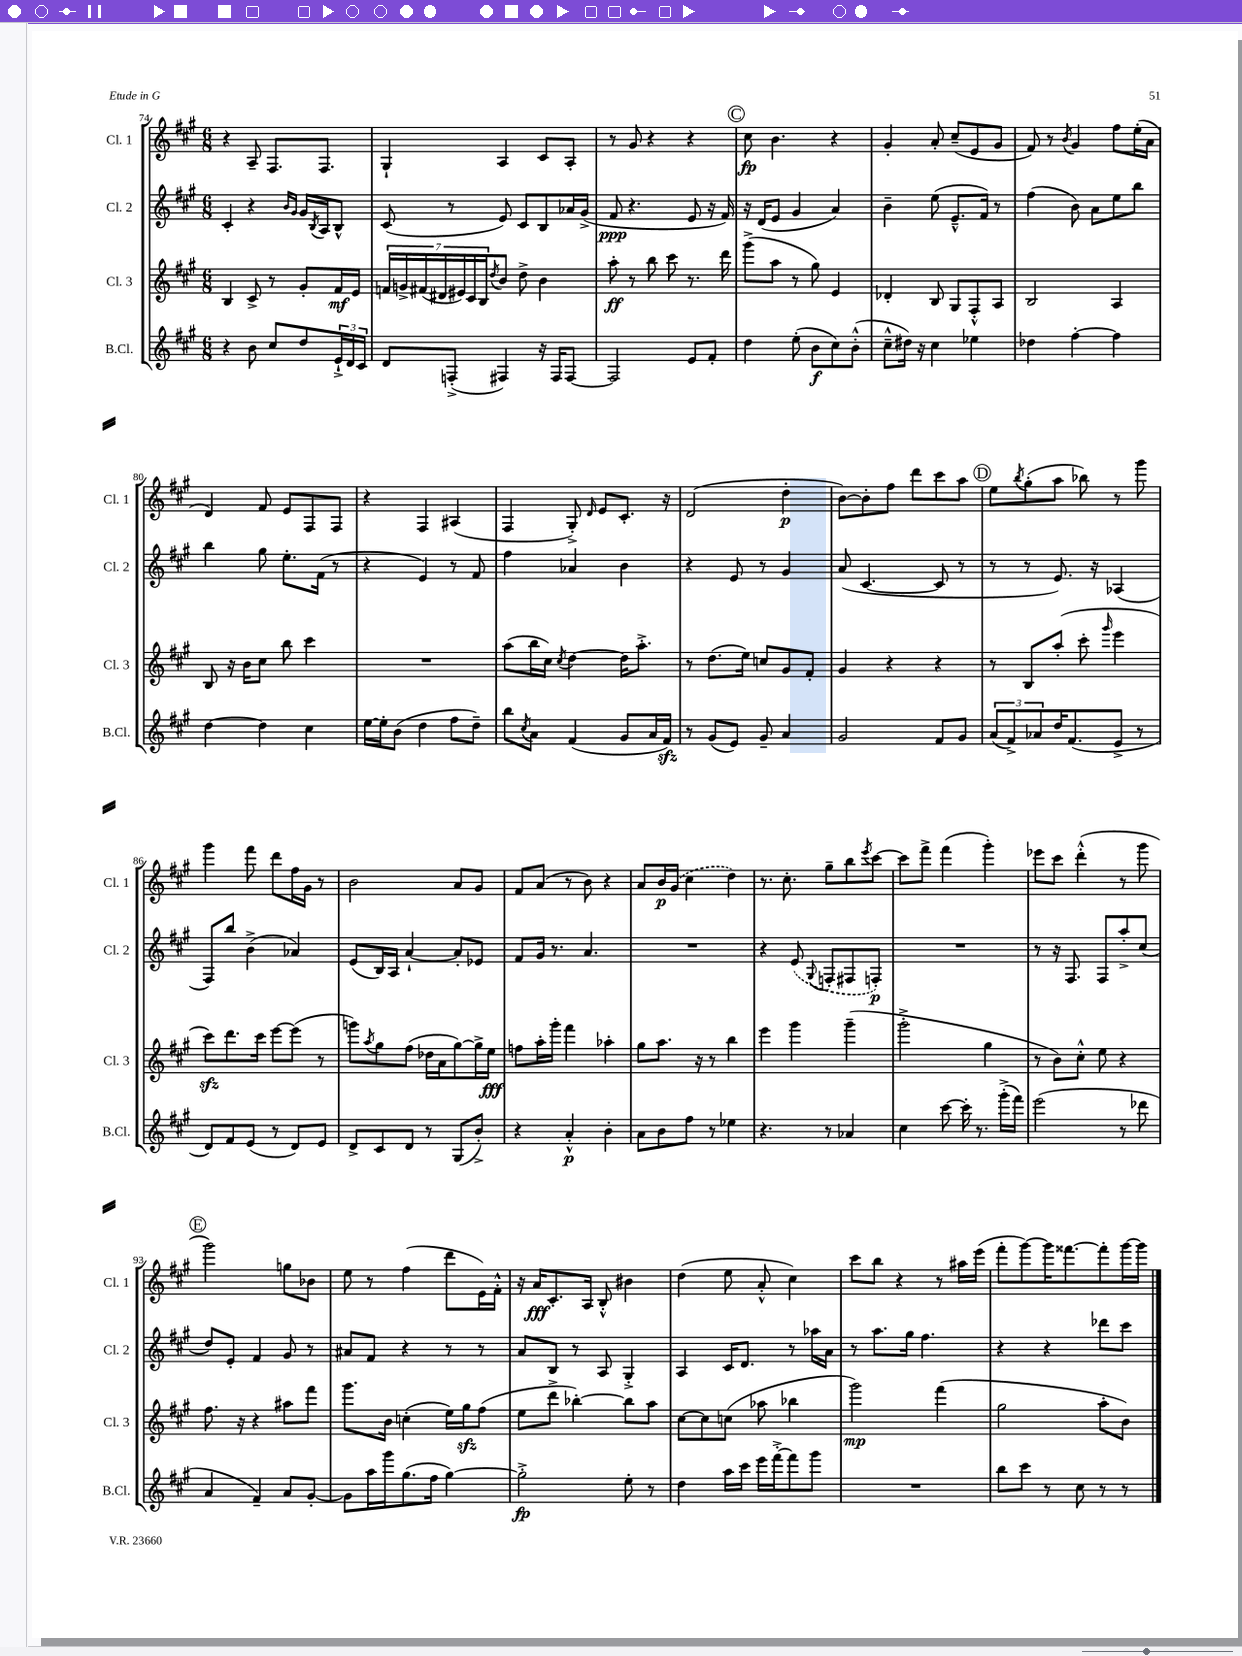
<<
\new StaffGroup <<
\new Staff = "s0" \with { instrumentName = "Cl. 1" shortInstrumentName = "Cl. 1" } {
    \clef treble \key a \major \numericTimeSignature \time 6/8
    r4 a8-- fis8. fis8. |
    gis4-! a4 cis'8 a8-. |
    r8 gis'8 r4 r4 |
    \mark \markup { \circle "C" } cis''8\fp b'4. r4 |
    gis'4-. a'8-. cis''8--( e'8 gis'8 |
    fis'8) r8 \acciaccatura { b'8 } gis'4 fis''8 e''16-.( a'16 |
    d'4) fis'8 e'8 fis8 fis8 |
    r4 fis4 ais4( |
    fis4 gis8-.->) \grace { d'16 } e'8 cis'8.-. r16 |
    d'2( d''4-.\p |
    b'8~) b'8-. fis''8 d'''8 cis'''8 a''8 |
    \mark \markup { \circle "D" } e''8 \acciaccatura { b''8 } gis''8-.( a''8 bes''8) r8 gis'''8 |
    gis'''4 fis'''8 d'''8 fis''16 gis'16 r8 |
    b'2 a'8 gis'8 |
    fis'8 a'8( r8 b'8) r4 |
    a'8 b'16\p \once \slurDashed gis'16( cis''4 d''4) |
    r8. cis''8.-. gis''8-- b''8 \acciaccatura { e'''8 } cis'''8~ |
    cis'''8 fis'''8-> fis'''4( gis'''4-.) |
    ees'''8 cis'''8 d'''4-.-^( r8 gis'''8 |
    \mark \markup { \circle "E" } gis'''2) g''8 bes'8 |
    e''8 r8 fis''4( d'''8 e'16) fis'16-.-^ |
    r16 a'16\fff cis'8.-. a16 b8-.-^ bis'4 |
    d''4( e''8 a'8-.-^ cis''4) |
    cis'''8 b''8 r4 r8 ais''16 e'''16( |
    fis'''8-. gis'''8~) gis'''16 fisis'''8.~ fisis'''8-. gis'''16~ gis'''16 \bar "|." |
}
\new Staff = "s1" \with { instrumentName = "Cl. 2" shortInstrumentName = "Cl. 2" } {
    \clef treble \key a \major \numericTimeSignature \time 6/8
    cis'4-. r4 \grace { b'16 gis'16 } gis'16 \acciaccatura { b8 } a16 b8-^ |
    cis'8( r8 e'8) cis'8 b8 aes'16 gis'16->( |
    fis'8\ppp r4. e'8 r16 fis'16) |
    \mark \markup { \circle "C" } r16 d'16( e'8 gis'4 a'4) |
    b'4-- e''8( e'8.---^ fis'16) r8 |
    fis''4( b'8) a'8 e''8 b''8 |
    b''4 gis''8 e''8.-. fis'16( r8 |
    r4 e'4) r8 fis'8 |
    fis''4 aes'4 b'4 |
    r4 e'8 r8 gis'4 |
    a'8( cis'4.~ cis'8 r8 |
    \mark \markup { \circle "D" } r8 r8 e'8.) r16 aes4( |
    fis8) b''8 b'4->( aes'4) |
    e'8( b16) a16 a'4~-! a'8-. ees'8 |
    fis'8 gis'16 r8. a'4. |
    R2. |
    r4 \once \slurDashed e'8( \appoggiatura { gis8 } f8-. fis8 f8-.\p) |
    R2. |
    r8 r16 fis8. fis8 a''8-.-> cis''8( |
    \mark \markup { \circle "E" } d''8) e'8-. fis'4 gis'8 r8 |
    ais'8 fis'8 r4 r8 r8 |
    a'8 b8 r8 a8 gis4-.-> |
    a4 cis'16 d'8. r8 aes''16 a'16 |
    r8 a''8. gis''16 fis''4. |
    r4 r4 des'''8 cis'''8 \bar "|." |
}
\new Staff = "s2" \with { instrumentName = "Cl. 3" shortInstrumentName = "Cl. 3" } {
    \clef treble \key a \major \numericTimeSignature \time 6/8
    b4 cis'8-> r8 gis'8-. fis'16\mf e'16 |
    \tuplet 7/4 { f'16 g'16-> fis'16( dis'16 eis'16) cis'16 b16 } \acciaccatura { d''8 } b'8 d''8-> b'4 |
    a''8-.\ff r8 b''8 cis'''8 r8. d'''16 |
    \mark \markup { \circle "C" } gis'''8->( a''8 r8 gis''8) e'4 |
    des'4-. b8 gis8 fis8-.-^ a8 |
    b2 a4 |
    b8 r16 b'16 cis''8 b''8 cis'''4 |
    R2. |
    a''8( b''16 cis''16) \acciaccatura { cis''8 } d''4~ d''16 a''8.-.-> |
    r8 d''8.( e''16) c''8 gis'8 fis'8-. |
    gis'4 r4 r4 |
    \mark \markup { \circle "D" } r8 b8 a''8-.( cis'''8-. \grace { gis'''16 } e'''4 |
    cis'''8\sfz) d'''8. cis'''16 e'''8~ e'''8( r8 |
    g'''8) \acciaccatura { a''8 } gis''8 fis''8( des''16 a'16 gis''8~) gis''16-> e''16\fff |
    f''8 a''16-. gis'''16-. fis'''4 aes''4-. |
    gis''8 a''8. r16 r8 b''4 |
    e'''4 gis'''4 gis'''4--( |
    gis'''2-.-> gis''4 |
    r8 b'8) cis''8-.-^ e''8 r4 |
    \mark \markup { \circle "E" } fis''8. r16 r4 ais''8 fis'''8 |
    gis'''8. b'16 c''4-.( e''16) gis''16\sfz fis''8( |
    e''8 d'''8-> bes''4~-.) bes''8 a''8 |
    cis''8~ cis''8 c''8( aes''8 bes''4 |
    gis'''2\mp) fis'''4( |
    gis''2 a''8-. b'8) \bar "|." |
}
\new Staff = "s3" \with { instrumentName = "B.Cl." shortInstrumentName = "B.Cl." } {
    \clef treble \key a \major \numericTimeSignature \time 6/8
    r4 b'8 cis''8 d''8 \tuplet 3/2 { e'16-!-> d'16 cis'16 } |
    d'8 f8-.->( fis4) r16 fis16 fis8~ |
    fis2 e'8 fis'8-. |
    \mark \markup { \circle "C" } d''4 e''8-.( b'8\f cis''8) b'8-.-^( |
    cis''8---^ dis''16) r16 cis''4 ees''4 |
    des''4 fis''4~-. fis''4 |
    d''4~ d''4 cis''4 |
    e''16~ e''16-. b'8( d''4 fis''8 d''8--) |
    b''8 \acciaccatura { cis''8 } a'8 fis'4( gis'8 a'16 fis'16\sfz) |
    r8 gis'8( e'8) gis'8-- a'4 |
    gis'2 fis'8 gis'8 |
    \mark \markup { \circle "D" } \tuplet 3/2 { a'8( fis'8->) aes'8 } d''16 fis'8.( e'8-> r8 |
    d'8) fis'8 e'8( r8 d'8) e'8 |
    d'8-> cis'8 d'8 r8 gis8( b'8-.->) |
    r4 a'4-.-^\p b'4-. |
    a'8 b'8 fis''8 r8 ees''4 |
    r4. r8 aes'4 |
    cis''4 cis'''8~ cis'''16-. r8. gis'''16-.->( fis'''16) |
    e'''2( r8 des'''8 |
    \mark \markup { \circle "E" } a'4 fis'4--) a'8 gis'8~-. |
    gis'8 a''16 gis'''16 gis''8.( fis''16 gis''4~) |
    gis''2-.->\fp e''8-. r8 |
    d''4 a''16 cis'''16 e'''16 fis'''16~-.-> fis'''8 gis'''8 |
    R2. |
    b''8 cis'''8 r8 cis''8 r8 r8 \bar "|." |
}
>>
>>
\layout { \context { \Score currentBarNumber = #74 } }
